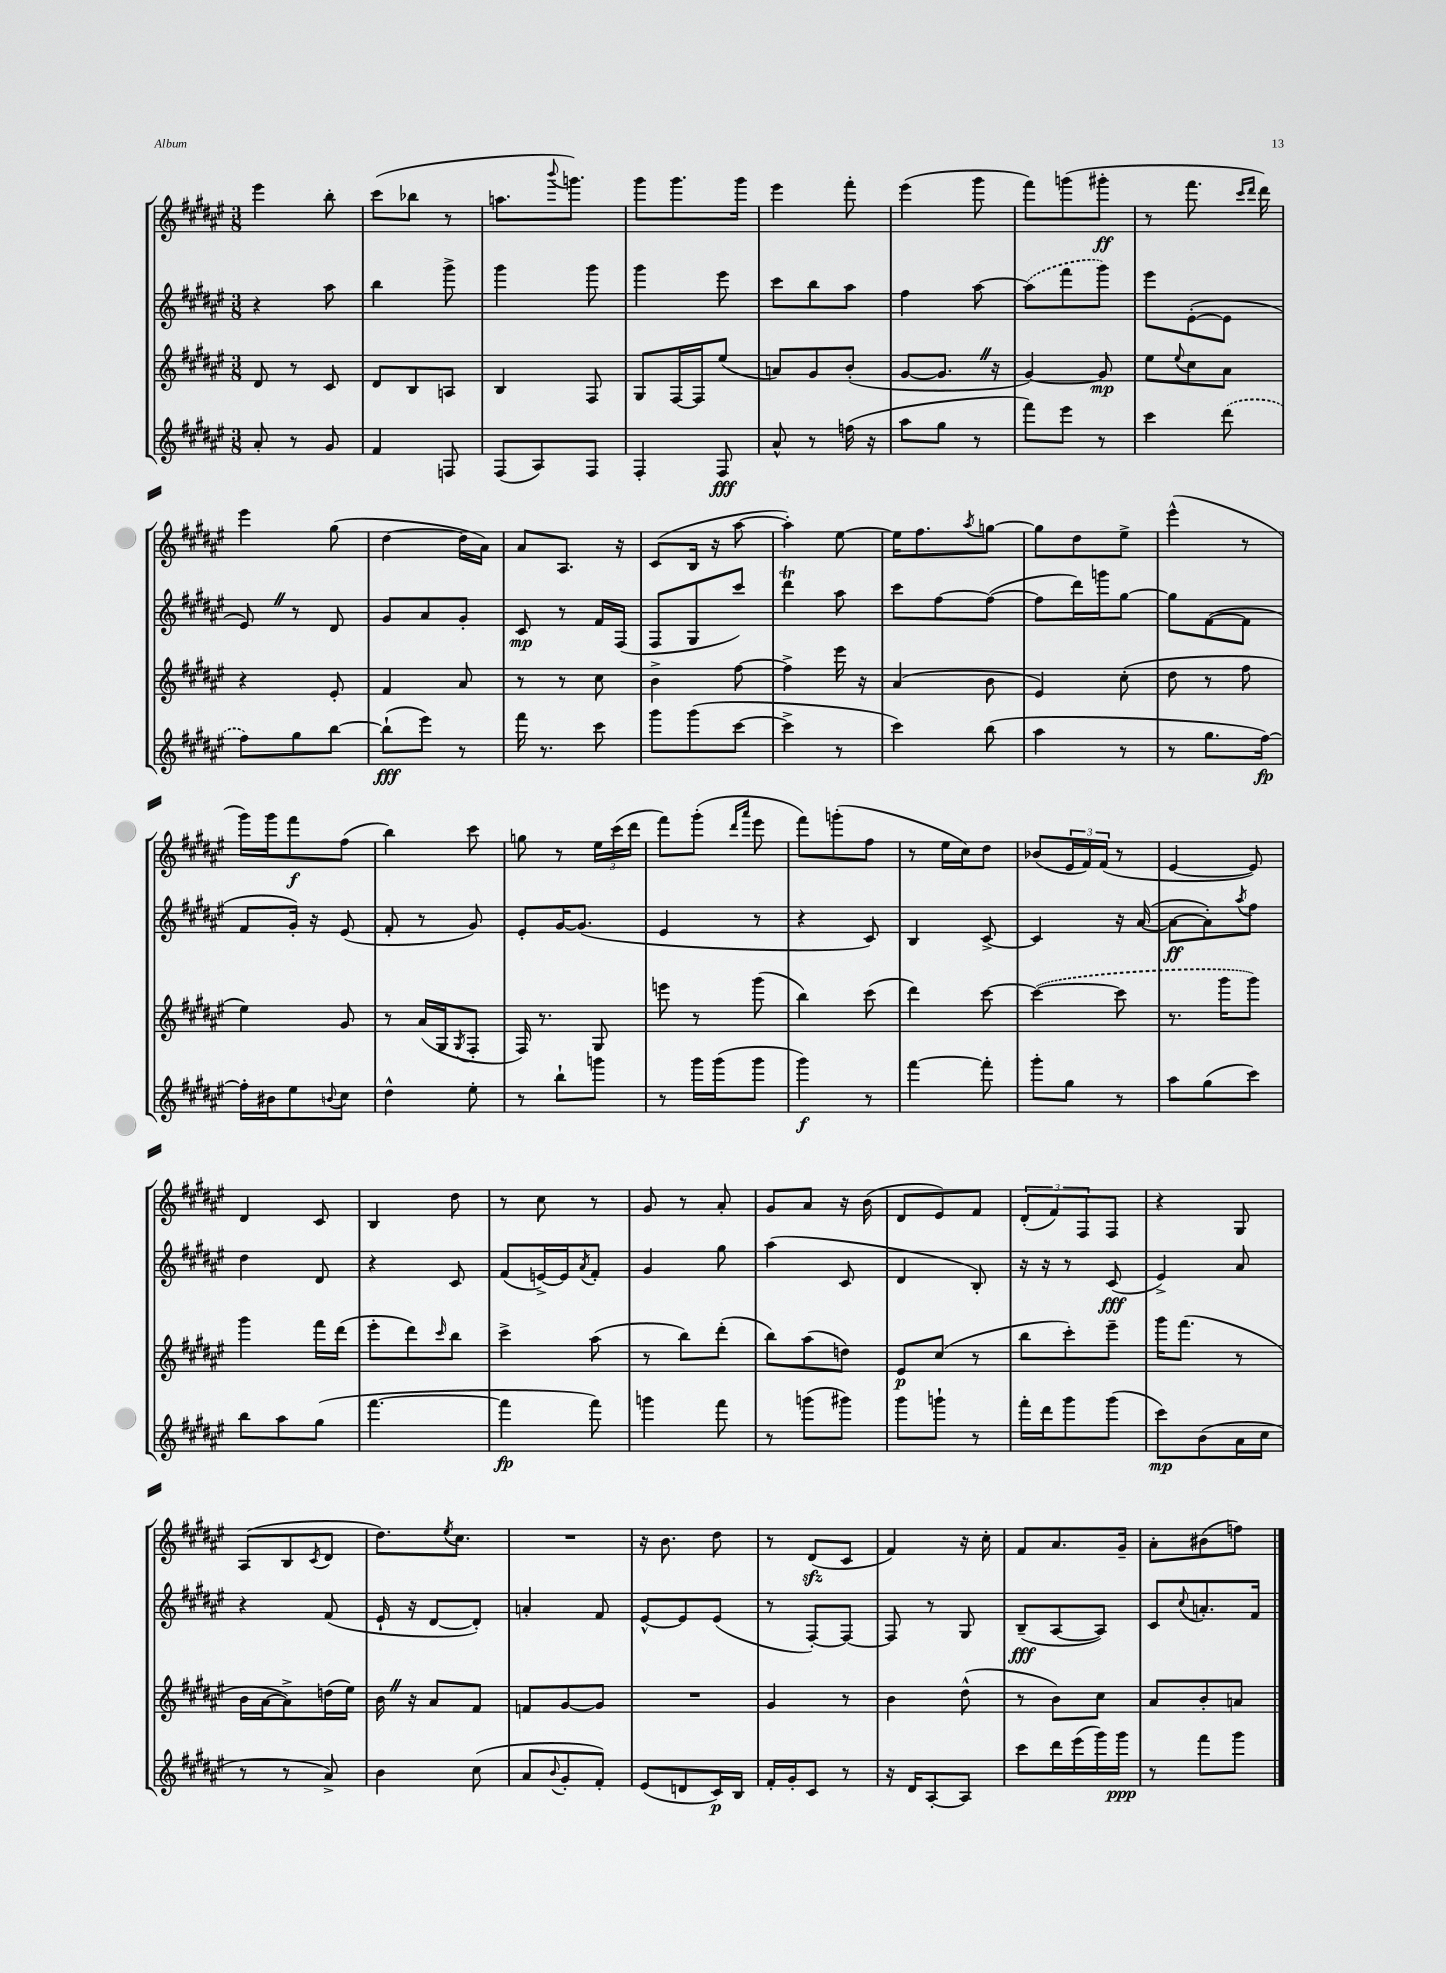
<<
\new StaffGroup <<
\new Staff = "s0" {
    \clef treble \key fis \major \numericTimeSignature \time 3/8
    eis'''4 b''8-. |
    cis'''8( bes''8 r8 |
    a''8. \appoggiatura { b'''8 } g'''8.) |
    gis'''8 gis'''8. gis'''16 |
    eis'''4 fis'''8-. |
    eis'''4( gis'''8 |
    fis'''8) g'''8( gis'''8-.\ff |
    r8 fis'''8. \grace { cis'''16 dis'''16 } dis'''16) |
    eis'''4 gis''8( |
    dis''4~ dis''16 ais'16) |
    ais'8 ais8. r16 |
    cis'8( b16 r16 ais''8~ |
    ais''4-.) eis''8~ |
    eis''16 fis''8. \acciaccatura { ais''8 } g''8~ |
    g''8 dis''8 eis''8-> |
    eis'''4-^( r8 |
    gis'''16) gis'''16 fis'''8\f fis''8( |
    b''4) cis'''8 |
    g''8 r8 \tuplet 3/2 { eis''16 cis'''16( dis'''16 } |
    fis'''8) gis'''8-.( \grace { dis'''16 ais'''16 } eis'''8 |
    fis'''8) g'''8-.( fis''8 |
    r8 eis''16 cis''16) dis''8 |
    bes'8( \tuplet 3/2 { eis'16 fis'16) fis'16( } r8 |
    eis'4~ eis'8) |
    dis'4 cis'8 |
    b4 dis''8 |
    r8 cis''8 r8 |
    gis'8 r8 ais'8-. |
    gis'8 ais'8 r16 b'16( |
    dis'8 eis'8) fis'8 |
    \tuplet 3/2 { dis'8-.( fis'8) fis8 } fis8 |
    r4 gis8 |
    ais8( b8 \acciaccatura { cis'8 } dis'8 |
    dis''8.) \acciaccatura { eis''8 } cis''8. |
    R4. |
    r16 b'8. dis''8 |
    r8 dis'8\sfz( cis'8 |
    fis'4) r16 cis''16-. |
    fis'8 ais'8. gis'16-- |
    ais'8-. bis'8( f''8) \bar "|." |
}
\new Staff = "s1" {
    \clef treble \key fis \major \numericTimeSignature \time 3/8
    r4 ais''8 |
    b''4 gis'''8-> |
    gis'''4 gis'''8 |
    gis'''4 eis'''8 |
    cis'''8 b''8 ais''8 |
    fis''4 ais''8~ |
    \once \slurDashed ais''8( fis'''8 gis'''8) |
    eis'''8 eis'8~-.( eis'8 |
    eis'8) \once \override BreathingSign.text = \markup { \musicglyph "scripts.caesura.straight" } \breathe r8 dis'8 |
    gis'8 ais'8 gis'8-. |
    cis'8\mp r8 fis'16 fis16( |
    fis8 gis8 cis'''8) |
    dis'''4\trill ais''8 |
    cis'''8 fis''8~ fis''8~( |
    fis''8 dis'''16) g'''16 gis''8~ |
    gis''8 fis'8~( fis'8 |
    fis'8 gis'16-.) r16 eis'8( |
    fis'8-. r8 gis'8) |
    eis'8-. gis'16~ gis'8.( |
    eis'4 r8 |
    r4 cis'8) |
    b4 cis'8~-> |
    cis'4 r16 ais'16~( |
    ais'8~\ff ais'8-.) \acciaccatura { ais''8 } fis''8 |
    dis''4 dis'8 |
    r4 cis'8 |
    fis'8( e'16~->) e'16 \acciaccatura { ais'8 } fis'8-. |
    gis'4 gis''8 |
    ais''4( cis'8 |
    dis'4 b8-.) |
    r16 r16 r8 cis'8\fff( |
    eis'4->) ais'8 |
    r4 fis'8( |
    eis'16-! r16 dis'8~ dis'8-.) |
    a'4-. fis'8 |
    eis'8~-^ eis'8 eis'8( |
    r8 fis8~-.) fis8~ |
    fis8 r8 gis8 |
    b8--\fff( ais8~ ais8) |
    cis'8 \appoggiatura { cis''8 } a'8.-. fis'16 \bar "|." |
}
\new Staff = "s2" {
    \clef treble \key fis \major \numericTimeSignature \time 3/8
    dis'8 r8 cis'8 |
    dis'8 b8 a8 |
    b4 fis8 |
    gis8 fis16~ fis16 eis''8( |
    a'8) gis'8 b'8-.( |
    gis'8~ gis'8. \once \override BreathingSign.text = \markup { \musicglyph "scripts.caesura.straight" } \breathe r16 |
    gis'4~) gis'8\mp |
    eis''8 \appoggiatura { eis''8 } cis''8 ais'8 |
    r4 eis'8-. |
    fis'4 ais'8 |
    r8 r8 cis''8 |
    b'4-> fis''8~ |
    fis''4-> eis'''16 r16 |
    ais'4( b'8 |
    eis'4) cis''8-.( |
    dis''8 r8 fis''8 |
    eis''4) gis'8 |
    r8 ais'16( gis16 \acciaccatura { gis8 } fis8-. |
    fis16) r8. gis8 |
    e'''8 r8 gis'''8( |
    b''4) cis'''8( |
    dis'''4) cis'''8~ |
    \once \slurDashed cis'''4~( cis'''8 |
    r8. gis'''16 gis'''8) |
    gis'''4 fis'''16 dis'''16( |
    eis'''8-. dis'''8) \grace { cis'''16 } b''8 |
    cis'''4-> ais''8( |
    r8 b''8) dis'''8-.( |
    b''8) ais''8( d''8) |
    eis'8\p cis''8( r8 |
    b''8 cis'''8-.) eis'''8-- |
    gis'''16 fis'''8.( r8 |
    b'16 ais'16~ ais'8->) d''16( eis''16) |
    b'16 \once \override BreathingSign.text = \markup { \musicglyph "scripts.caesura.straight" } \breathe r16 ais'8 fis'8 |
    f'8 gis'8~ gis'8 |
    R4. |
    gis'4 r8 |
    b'4 dis''8-^( |
    r8 b'8) cis''8 |
    ais'8 b'8-. a'8 \bar "|." |
}
\new Staff = "s3" {
    \clef treble \key fis \major \numericTimeSignature \time 3/8
    ais'8-. r8 gis'8 |
    fis'4 f8 |
    fis8( ais8) fis8 |
    fis4-. fis8\fff |
    ais'8-^ r8 f''16( r16 |
    ais''8 gis''8 r8 |
    fis'''8) eis'''8 r8 |
    cis'''4 \once \slurDashed dis'''8( |
    fis''8) gis''8 b''8~ |
    b''8-!\fff( eis'''8) r8 |
    fis'''16 r8. cis'''8 |
    gis'''8 gis'''8( cis'''8~ |
    cis'''4-> r8 |
    cis'''4) b''8( |
    ais''4 r8 |
    r8 gis''8. fis''16~\fp) |
    fis''16-. bis'16 eis''8 \appoggiatura { b'8 } cis''8 |
    dis''4-^ eis''8-. |
    r8 b''8-! g'''8 |
    r8 gis'''16 gis'''16( gis'''8 |
    gis'''4\f) r8 |
    fis'''4~ fis'''8-. |
    gis'''8-. gis''8 r8 |
    ais''8 gis''8( cis'''8) |
    b''8 ais''8 gis''8( |
    fis'''4.~ |
    fis'''4\fp fis'''8) |
    g'''4 fis'''8 |
    r8 g'''8( gis'''8) |
    gis'''8 g'''8-! r8 |
    fis'''16-. dis'''16 gis'''8 gis'''8( |
    cis'''8\mp) b'8( ais'16 cis''16 |
    r8 r8 ais'8->) |
    b'4 cis''8( |
    ais'8 \appoggiatura { b'8 } gis'8-. fis'8-.) |
    eis'8( d'8 cis'16\p) b16 |
    fis'16-. gis'16-. cis'8 r8 |
    r16 dis'16 ais8~-. ais8 |
    cis'''8 dis'''16 eis'''16( gis'''16) gis'''16\ppp |
    r8 fis'''8 gis'''8 \bar "|." |
}
>>
>>
\layout { \context { \Score \remove "Bar_number_engraver" } }
